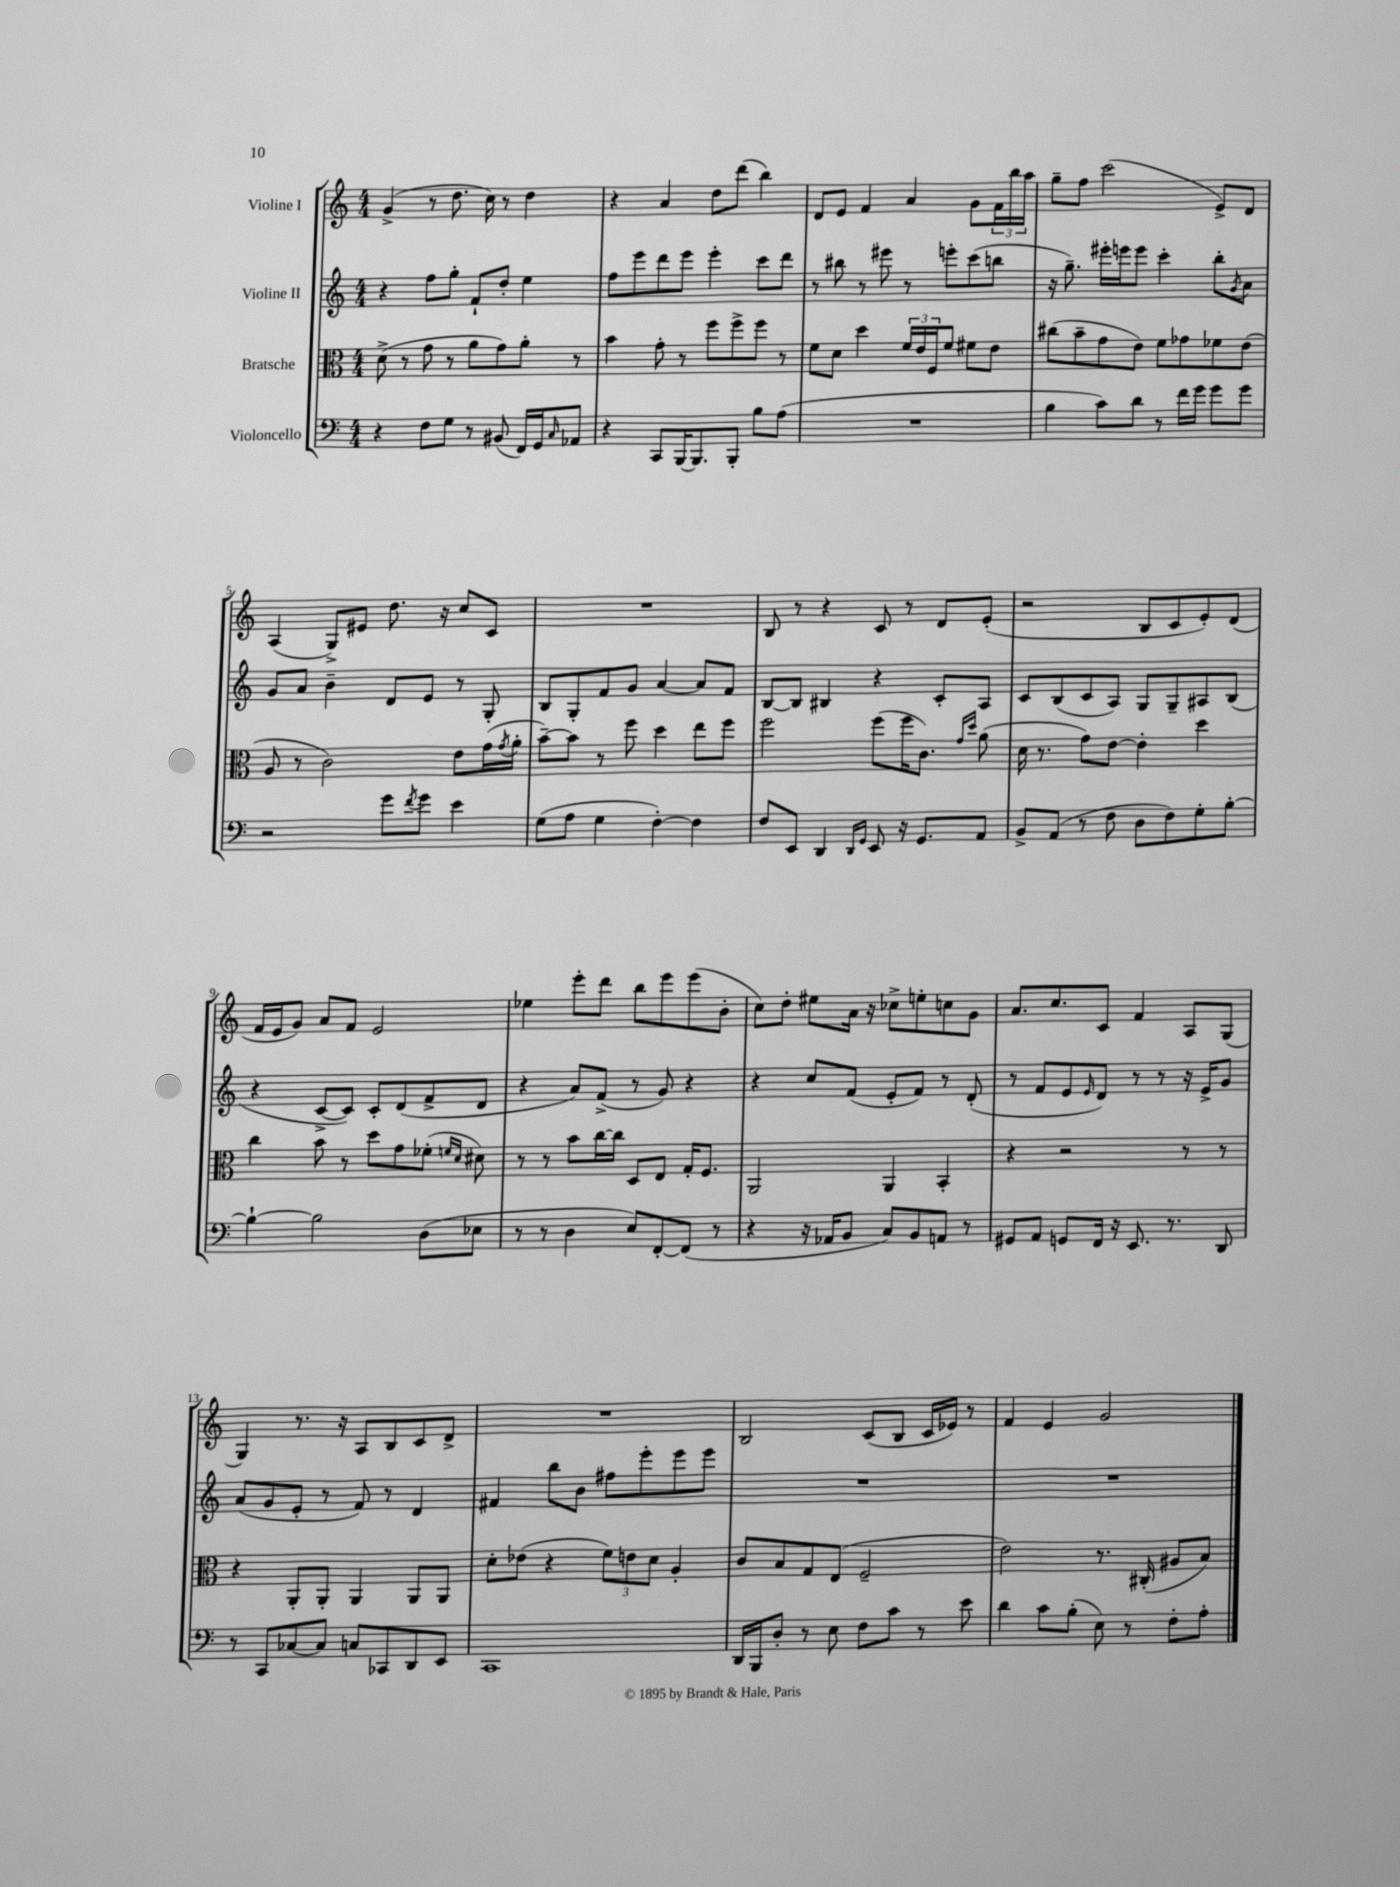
<<
\new StaffGroup <<
\new Staff = "s0" \with { instrumentName = "Violine I" } {
    \clef treble \key c \major \numericTimeSignature \time 4/4
    g'4->( r8 d''8. c''16) r8 d''4 |
    r4 a'4 d''8 d'''8( b''4) |
    d'8 e'8 f'4 a'4 g'8 \tuplet 3/2 { f'16 b''16 a''16 } |
    g''8-- f''8 c'''2( e'8->) d'8 |
    a4( g8->) eis'8 d''8. r16 c''8 c'8 |
    R1 |
    b8 r8 r4 c'8 r8 d'8 e'8-.( |
    r2 b8 c'8 e'8-.) d'8( |
    f'16 e'16 g'8) a'8 f'8 e'2 |
    ees''4 e'''8-. d'''8 b''8 e'''8 e'''8( b'8-. |
    c''8) d''8-. eis''8 a'16 r16 ces''8-> e''8-. c''8 g'8 |
    a'8. c''8. c'8 f'4 a8 g8( |
    g4) r8. r16 a8 b8 c'8 d'8-> |
    R1 |
    b2 c'8( b8 c'16 ees'16) r8 |
    f'4 e'4 g'2 \bar "|." |
}
\new Staff = "s1" \with { instrumentName = "Violine II" } {
    \clef treble \key c \major \numericTimeSignature \time 4/4
    r4 f''8 g''8-. f'8-! d''8-. e''4 |
    f''8 e'''8 d'''8 e'''8 e'''4-. c'''8 d'''8 |
    r8 bis''8 r8 eis'''8 r8 e'''8-. c'''8( b''8 |
    r16 g''8.--) eis'''16-. e'''16 e'''8 c'''4-. b''8-. \acciaccatura { g'8 } a'8 |
    g'8 a'8 b'4-- d'8 e'8 r8 g8-. |
    b8 g8-. f'8 g'8 a'4~ a'8 f'8 |
    b8~ b8 bis4 r4 c'8-. a8 |
    c'8 b8( c'8 a8) g8 g8-- ais8 b8( |
    r4 c'8~-> c'8) c'8-. d'8( f'8-> d'8 |
    r4 a'8) f'8->( r8 g'8) r4 |
    r4 c''8 f'8( e'8-. f'8) r8 d'8-.( |
    r8 f'8 e'8 \grace { e'16 } d'8) r8 r8 r16 e'16-> g'8 |
    a'8( g'8 e'8-. r8 f'8) r8 d'4 |
    fis'4 b''8 b'8 fis''8 e'''8-. e'''8 e'''8 |
    R1 |
    R1 \bar "|." |
}
\new Staff = "s2" \with { instrumentName = "Bratsche" } {
    \clef alto \key c \major \numericTimeSignature \time 4/4
    d'8->( r8 g'8 r8 a'8 g'8) a'8-. r8 |
    b'4 g'8-. r8 f''8 f''8-> f''8 r8 |
    f'8 d'8 d''4 \tuplet 3/2 { f'16 e'16 f16 } f'8 fis'8 e'8 |
    cis''8( b'8-- g'8 e'8) f'8 ges'8 fes'8 e'8( |
    a8 r8 c'2) e'8 g'16( \acciaccatura { g'8 } a'16-. |
    b'8~--) b'8 r8 f''8 d''4 e''8 f''8 |
    f''2 f''8( f''16 c'8.) \grace { g'16 d''16 } a'8( |
    d'16 r8. g'8) e'8~ e'4-. d''4 |
    c''4 b'8 r8 d''8 g'8 fes'8-.( \grace { f'16 d'16 } dis'8) |
    r8 r8 b'8 c''16~ c''16 d8 e8 g16-. f8. |
    a,2 a,4 b,4-. |
    r4 r2 r8 r8 |
    r4 a,8-. a,8-. a,4 a,8 a,8 |
    d'8-. ees'8( r4 \tuplet 3/2 { f'8) e'8 d'8 } a4-. |
    c'8 b8 g8 e8( f2-- |
    e'2) r8. cis16-.( ais8 b8) \bar "|." |
}
\new Staff = "s3" \with { instrumentName = "Violoncello" } {
    \clef bass \key c \major \numericTimeSignature \time 4/4
    r4 f8 g8 r8 bis,8( f,16) g,16 \grace { c16 } aes,8 |
    r4 c,8 b,,16~ b,,8. b,,8-. b8 a8( |
    R1 |
    b4 c'8) d'8 r8 f'16 g'16 g'8 g'8 |
    r2 g'8 \acciaccatura { f'8 } g'8 e'4 |
    g8( a8 g4 f4~-.) f4 |
    f8 e,8 d,4 \grace { d,16 g,16 } e,8 r16 g,8. a,8 |
    b,8-> a,8( r8 f8 d8 f8) g8-. b8~-. |
    b4~-! b2 d8( ees8 |
    r8 r8 d4 e8) f,8~-. f,8( r8 |
    r4 r16 aes,16 b,8 c8) b,8 a,8 r8 |
    gis,8 a,8 g,8 f,16 r16 e,8. r8. d,8 |
    r8 c,8 ces8~ ces8 c8 ces,8 d,8 e,8 |
    c,1 |
    d,16 b,,16 d8-. r8 e8 f8 c'8 r8 e'8 |
    d'4 c'8 b8-.( e8) r8 f8-. a8-. \bar "|." |
}
>>
>>
